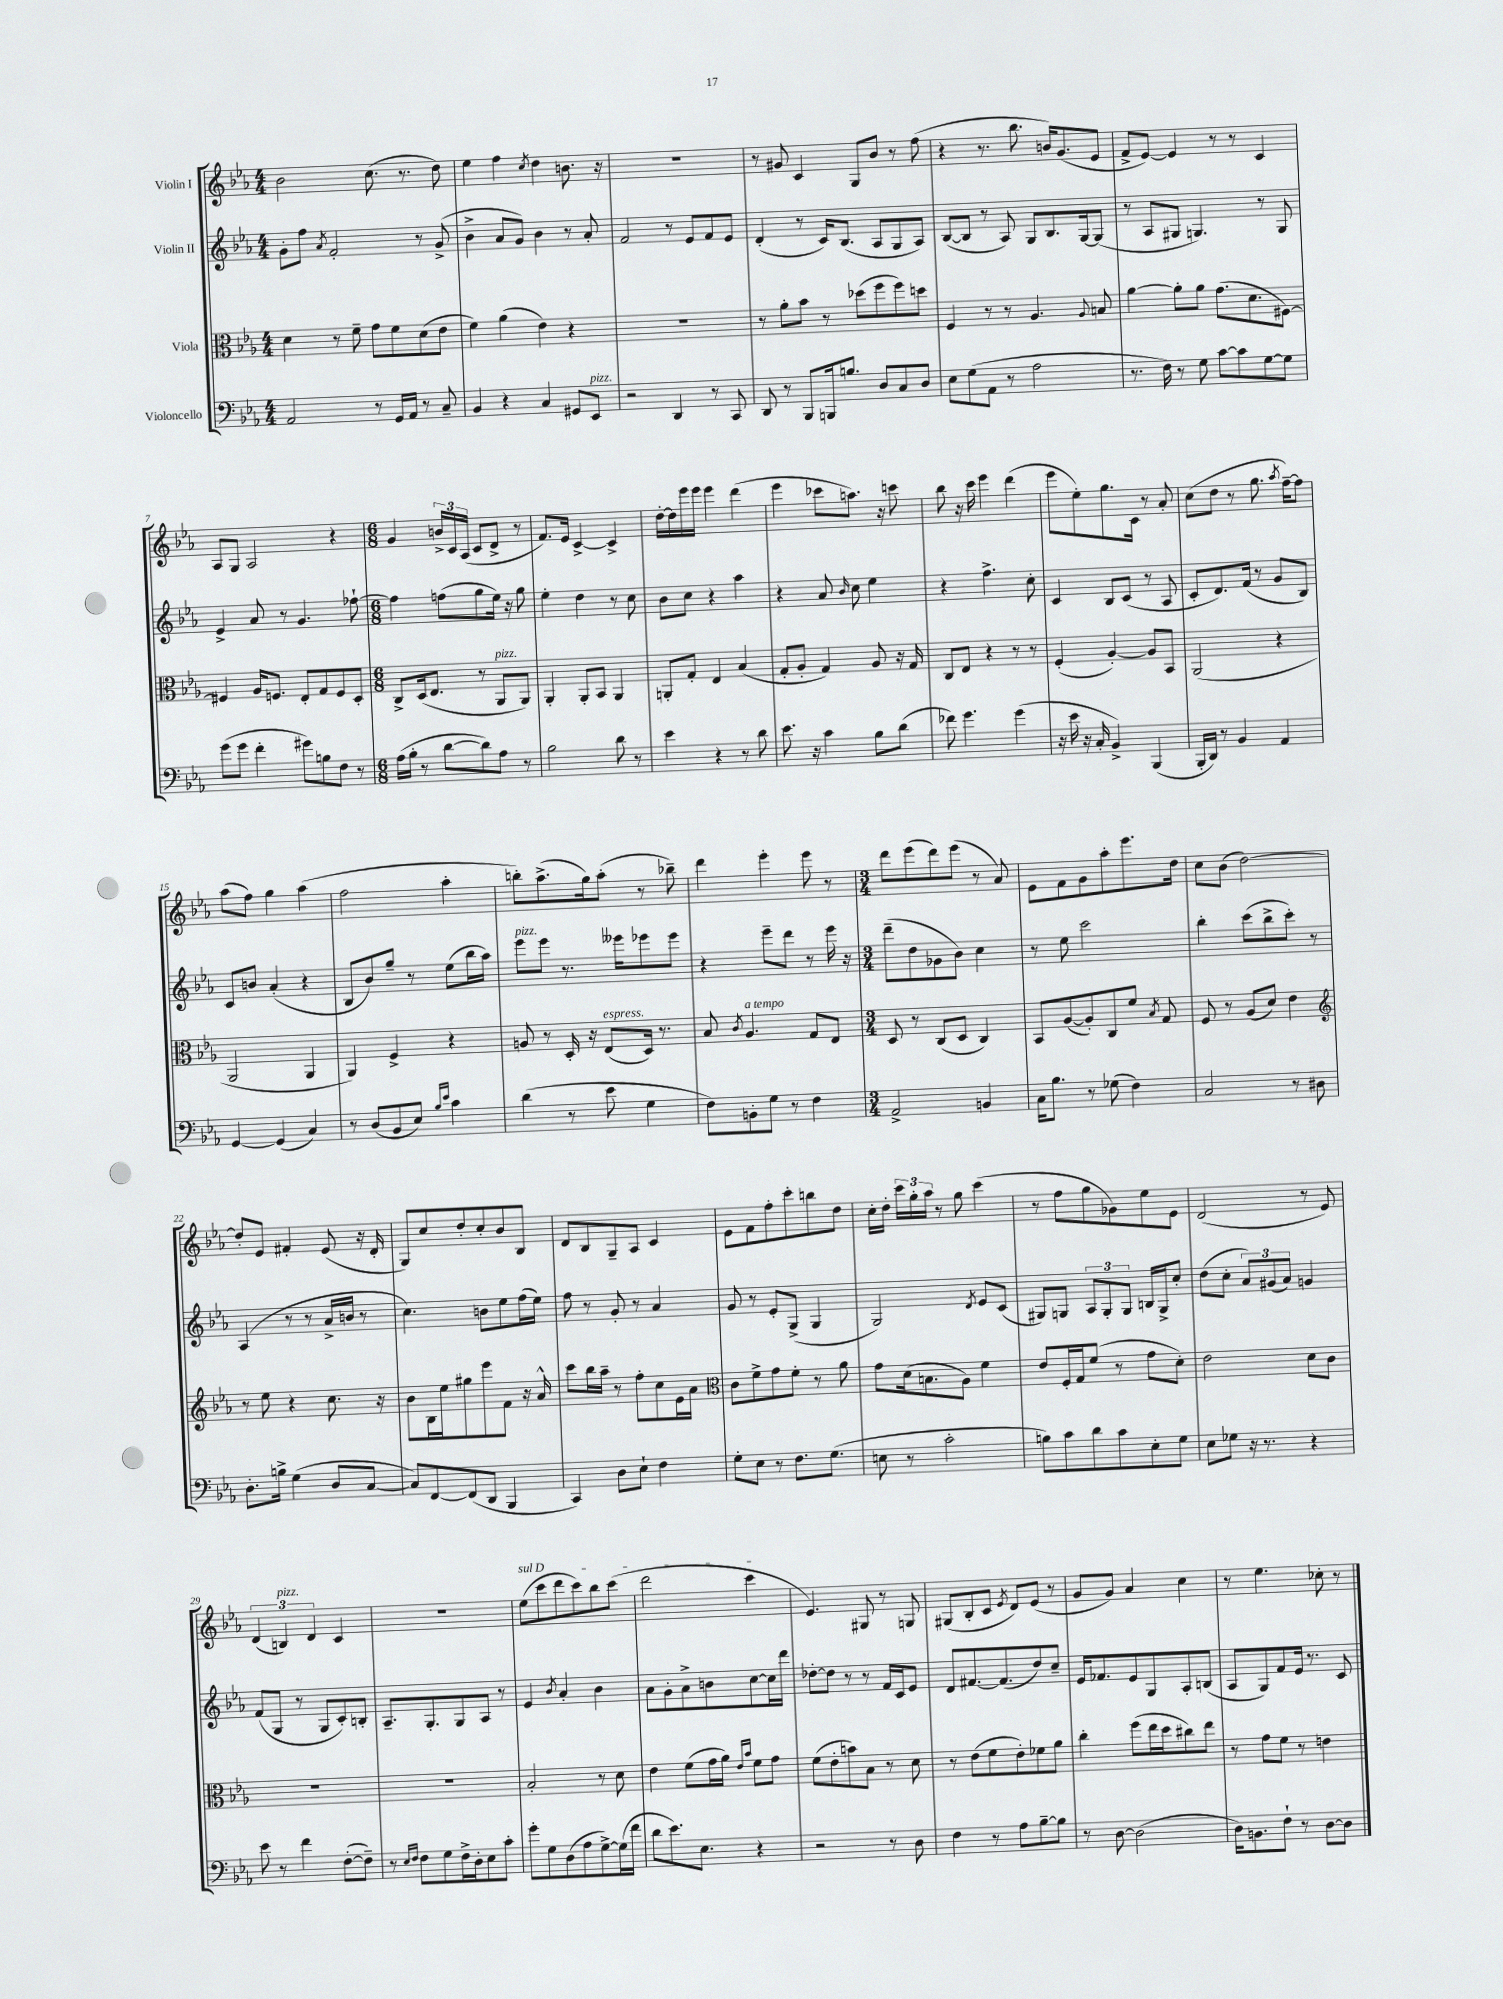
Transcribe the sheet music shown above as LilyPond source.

<<
\new StaffGroup <<
\new Staff = "s0" \with { instrumentName = "Violin I" } {
    \clef treble \key ees \major \numericTimeSignature \time 4/4
    \autoBeamOff bes'2 c''8.( r8. d''8) |
    ees''4 f''4 \acciaccatura { c''8 } d''4 b'8. r16 |
    r1 |
    r8 gis'8 c'4 g8[ bes'8] r8 f''8( |
    r4 r8. bes''8. b'16[) g'8.( ees'8] |
    f'8[-> ees'8]~) ees'4 r8 r8 c'4 |
    aes8[ g8] aes2 r4 |
    \numericTimeSignature \time 6/8 g'4 \tuplet 3/2 { b'16[-> c'16 aes16]( } c'8[ d'8]-> r8 |
    f'8.[) ees'16] c'4~-> c'4-> |
    d''16[~-. d''16 ees'''16 ees'''16] ees'''4 d'''4( |
    ees'''4 ces'''8[ a''8.]) r16 c'''8 |
    bes''8 r16 c'''16 ees'''4 d'''4( |
    ees'''8[ ees''8-.) g''8. c'16] r8 aes'8-. |
    c''8[( d''8] r8 g''8. \acciaccatura { aes''8 } f''16[~--) f''8] |
    aes''8[( f''8]) g''4 aes''4( |
    f''2 aes''4-. |
    b''8[-.) aes''8.->( g''16) aes''8]-.( r8 bes''8--) |
    d'''4 ees'''4-. ees'''8 r8 |
    \numericTimeSignature \time 3/4 d'''8[ ees'''8( d'''8) ees'''8]( r8 aes'8) |
    ees'8[ f'8 g'8 aes''8-. ees'''8. d''16] |
    c''8[ bes'8]( d''2~) |
    d''8[-. ees'8] fis'4-. ees'8( r16 d'16-. |
    g8[) c''8 d''8-. c''8-. bes'8 bes8] |
    d'8[ bes8 g8-- aes8] c'4 |
    ees'8[ f'8 f''8-. c'''8-. b''8 d''8] |
    c''16[-. d''16]-. \tuplet 3/2 { c'''16[ g''16-. aes''16] } r8 g''8 c'''4( |
    r8 f''8[ g''8 ges'8) ees''8 ees'8] |
    d'2( r8 ees'8) |
    \tuplet 3/2 { d'4( b4^\markup { \italic "pizz." }) d'4 } c'4 |
    R2. |
    \once \override TextSpanner.bound-details.left.text = \markup { \italic "sul D" } ees''8[\startTextSpan( c'''8 d'''8 c'''8) bes''8 c'''8]( |
    d'''2 c'''4\stopTextSpan |
    ees'4.) gis8 r8 g8 |
    gis8[( bes8-. c'8] \acciaccatura { ees'8 } d'8[) ees'8]( r8 |
    g'8[ g'8]) aes'4 c''4 |
    r8 ees''4. ces''8-. r8 \bar "|." |
}
\new Staff = "s1" \with { instrumentName = "Violin II" } {
    \clef treble \key ees \major \numericTimeSignature \time 4/4
    \autoBeamOff g'8[-. f''8] \acciaccatura { aes'8 } f'2-. r8 g'8->( |
    bes'4-> aes'8[ g'8]) bes'4 r8 aes'8-. |
    f'2 r8 ees'8[ f'8 ees'8] |
    d'4-.( r8 c'16[) bes8.]( aes8[ g8 aes8]) |
    bes8[~( bes8] r8 aes8) g8[ bes8. g16~ g8]( |
    r8 aes8[ gis8] g4.) r8 g8 |
    ees'4-> aes'8 r8 g'4. fes''8~-! |
    \numericTimeSignature \time 6/8 fes''4 f''8[( g''8 ees''16]) r16 g''8 |
    ees''4-. d''4 r8 c''8 |
    bes'8[ c''8] r4 aes''4 |
    r4 aes'8 \grace { bes'16 } c''8 ees''4 |
    r4 f''4.-> c''8-. |
    c'4 bes8[ c'8]( r8 aes8 |
    c'8[-. d'8.) f'16]( r8 g'8[ bes8]) |
    c'8[ b'8] aes'4-.( r4 |
    bes8[ bes'8) g''8]-- r8 ees''8[( bes''16 aes''16]) |
    ees'''8[^\markup { \italic "pizz." } ees'''8] r8. eeses'''16[ ees'''8 ees'''8] |
    r4 ees'''8[-- d'''8] r8 ees'''16 r16 |
    \numericTimeSignature \time 3/4 d'''8[--( d''8 ges'8 bes'8]) c''4 |
    r8 ees''8 c'''2 |
    bes''4-. c'''8[( bes''8-> c'''8]-.) r8 |
    aes4( r8 r8 aes'16[-> b'16] r8 |
    c''4.) b'8[ ees''8 f''16( ees''16]) |
    f''8 r8 g'8-. r8 aes'4 |
    g'8 r8 ees'8[-. g8]->( g4 |
    g2) \acciaccatura { d'8 } ees'8[ c'8]( |
    gis8[) g8] \tuplet 3/2 { aes8[ g8-. g8] } b16[ g16-> c''8]-. |
    d''8[( c''8]-. \tuplet 3/2 { aes'8[) gis'8( aes'8]) } g'4 |
    f'8[( g8] r8 g8[ c'8-.) b8]-. |
    aes8.[-- g8.-. g8 aes8] r8 |
    ees'4 \acciaccatura { bes'8 } aes'4-. bes'4 |
    aes'8[ g'8-. aes'8-> b'8 c''8~ c''16 d'''16] |
    des''8[~-. des''8] r8 r8 f'16[ c'16 ees'8] |
    d'8[ fis'8.~ fis'8.( d''8) c''8]-- |
    ees'16[ fes'8. ees'8 g8 aes8-. b8]( |
    aes8[ g8) f'8 ees'16] r8. c'8 \bar "|." |
}
\new Staff = "s2" \with { instrumentName = "Viola" } {
    \clef alto \key ees \major \numericTimeSignature \time 4/4
    \autoBeamOff d'4 r8 f'8-- g'8[ f'8 d'8( ees'8] |
    f'4) aes'4( ees'4) r4 |
    R1 |
    r8 aes'8[-. bes'8] r8 des''8[( f''8 f''8) d''8] |
    f4 r8 r8 aes4. \appoggiatura { aes8 } b8 |
    aes'4~ aes'8[-. aes'8] g'8.[( d'8. fis8]~) |
    fis4 aes16[ f8.] ees8[-. g8 f8 d8]-. |
    \numericTimeSignature \time 6/8 c8[-> d16( ees8.] r8 aes,8[^\markup { \italic "pizz." } aes,8]) |
    aes,4-. aes,8[-. bes,8] aes,4 |
    a,8[-. g8]-. ees4 bes4( |
    g8[-. aes8]-. g4) aes8 r16 g16 |
    c8[ ees8] r4 r8 r8 |
    f4-.( aes4~-.) aes8[ bes,8] |
    aes,2( r4 |
    aes,2 aes,4 |
    aes,4) f4-> r4 |
    a8 r8 d16-. r16 ees8[^\markup { \italic "espress." }( d16]) r8. |
    bes8 \acciaccatura { c'8 } aes4.^\markup { \italic "a tempo" } g8[ ees8] |
    \numericTimeSignature \time 3/4 d8 r8 c8[( d8] c4) |
    bes,8[ aes8~( aes8-.) c8 f'8] \acciaccatura { bes8 } g8 |
    f8 r8 aes8[( d'8]) ees'4 |
    \clef treble r8 ees''8 r4 c''8. r16 |
    bes'8[ bes16 ees''16 gis''8 ees'''8 f'8] r16 aes'16-^ |
    c'''8[ bes''16 aes''16]-- r8 f''8[-. c''8 ees'16 aes'16] |
    \clef alto c'8[ f'8-> g'8 f'8]-. r8 aes'8 |
    g'8[ d'16( b8. aes8]) f'4 |
    ees'8[ f16-. g16 f'8]( r8 g'8[ d'8]-.) |
    ees'2 d'8[ c'8] |
    R2. |
    R2. |
    bes2-. r8 d'8 |
    ees'4 f'8[( g'16 aes'16]) \grace { ees'16[ bes'16] } f'8[ g'8] |
    f'8[( ees'8-. b'8) bes8] r8 d'8 |
    r8 ees'8[( f'8 ees'8-.) fes'8 aes'8] |
    c''4-. f''8[( ees''16 d''16 cis''8) ees''8] |
    r8 g'8[ f'8] r8 e'4 \bar "|." |
}
\new Staff = "s3" \with { instrumentName = "Violoncello" } {
    \clef bass \key ees \major \numericTimeSignature \time 4/4
    \autoBeamOff aes,2 r8 g,16[ aes,16] r8 c8-- |
    bes,4 r4 c4 gis,8[ ees,8]^\markup { \italic "pizz." } |
    r2 d,4 r8 c,8 |
    d,8 r8 bes,,8[ b,,16 b8.] d8[ c8 d8] |
    ees8[ g8( aes,8] r8 aes2 |
    r8. f16) r8 g8 c'8[~ c'8 g8~ g8] |
    g'8[( g'8] f'4-. gis'8[) b8 f8] r8 |
    \numericTimeSignature \time 6/8 aes16[( bes16]-. r8 d'8[~ d'8) aes8] r8 |
    bes2 d'8 r8 |
    ees'4 r4 r8 d'8 |
    ees'8. r16 c'4 bes8[ d'8]( |
    fes'8) g'4. g'4( |
    r16 ees'16 r16 c16-. bes,4->) bes,,4( |
    bes,,16[-. d,16]) r8 bes,4 aes,4 |
    g,4~ g,4( c4) |
    r8 d8[( bes,8 ees8]) \grace { bes16[ ees'16] } c'4 |
    d'4( r8 ees'8 g4 |
    f8[) b,8-. g8] r8 f4 |
    \numericTimeSignature \time 3/4 aes,2-> b,4 |
    c16[ bes8.] r8 ges8( f4) |
    c2 r8 dis8 |
    d8.[-. b16]-> g4( d8[ c8]~ |
    c8[) f,8~ f,8( d,8] bes,,4 |
    c,4) d8[ ees8]-! f4 |
    g8[-. ees8] r8 f8.[ g8.]( |
    e8 r8 c'2-. |
    b8[) c'8 d'8 c'8 ees8-. g8] |
    ees8[ ges8] r16 r8. r4 |
    ees'8 r8 f'4 f8[~-.( f8]--) |
    r8 \grace { ees16[ f16] } f8[ g8 f16-> d16-. ees8 c'8]-. |
    g'8[-. g8 d8( aes8 g8~->) g16( f'16] |
    d'8[ ees'8.) ees8.] r4 |
    r2 r8 d8 |
    f4 r8 aes8[ bes8~-- bes8] |
    r8 d8~ d2( |
    d16[) b,8. f8]-! r8 d8[~ d8] \bar "|." |
}
>>
>>
